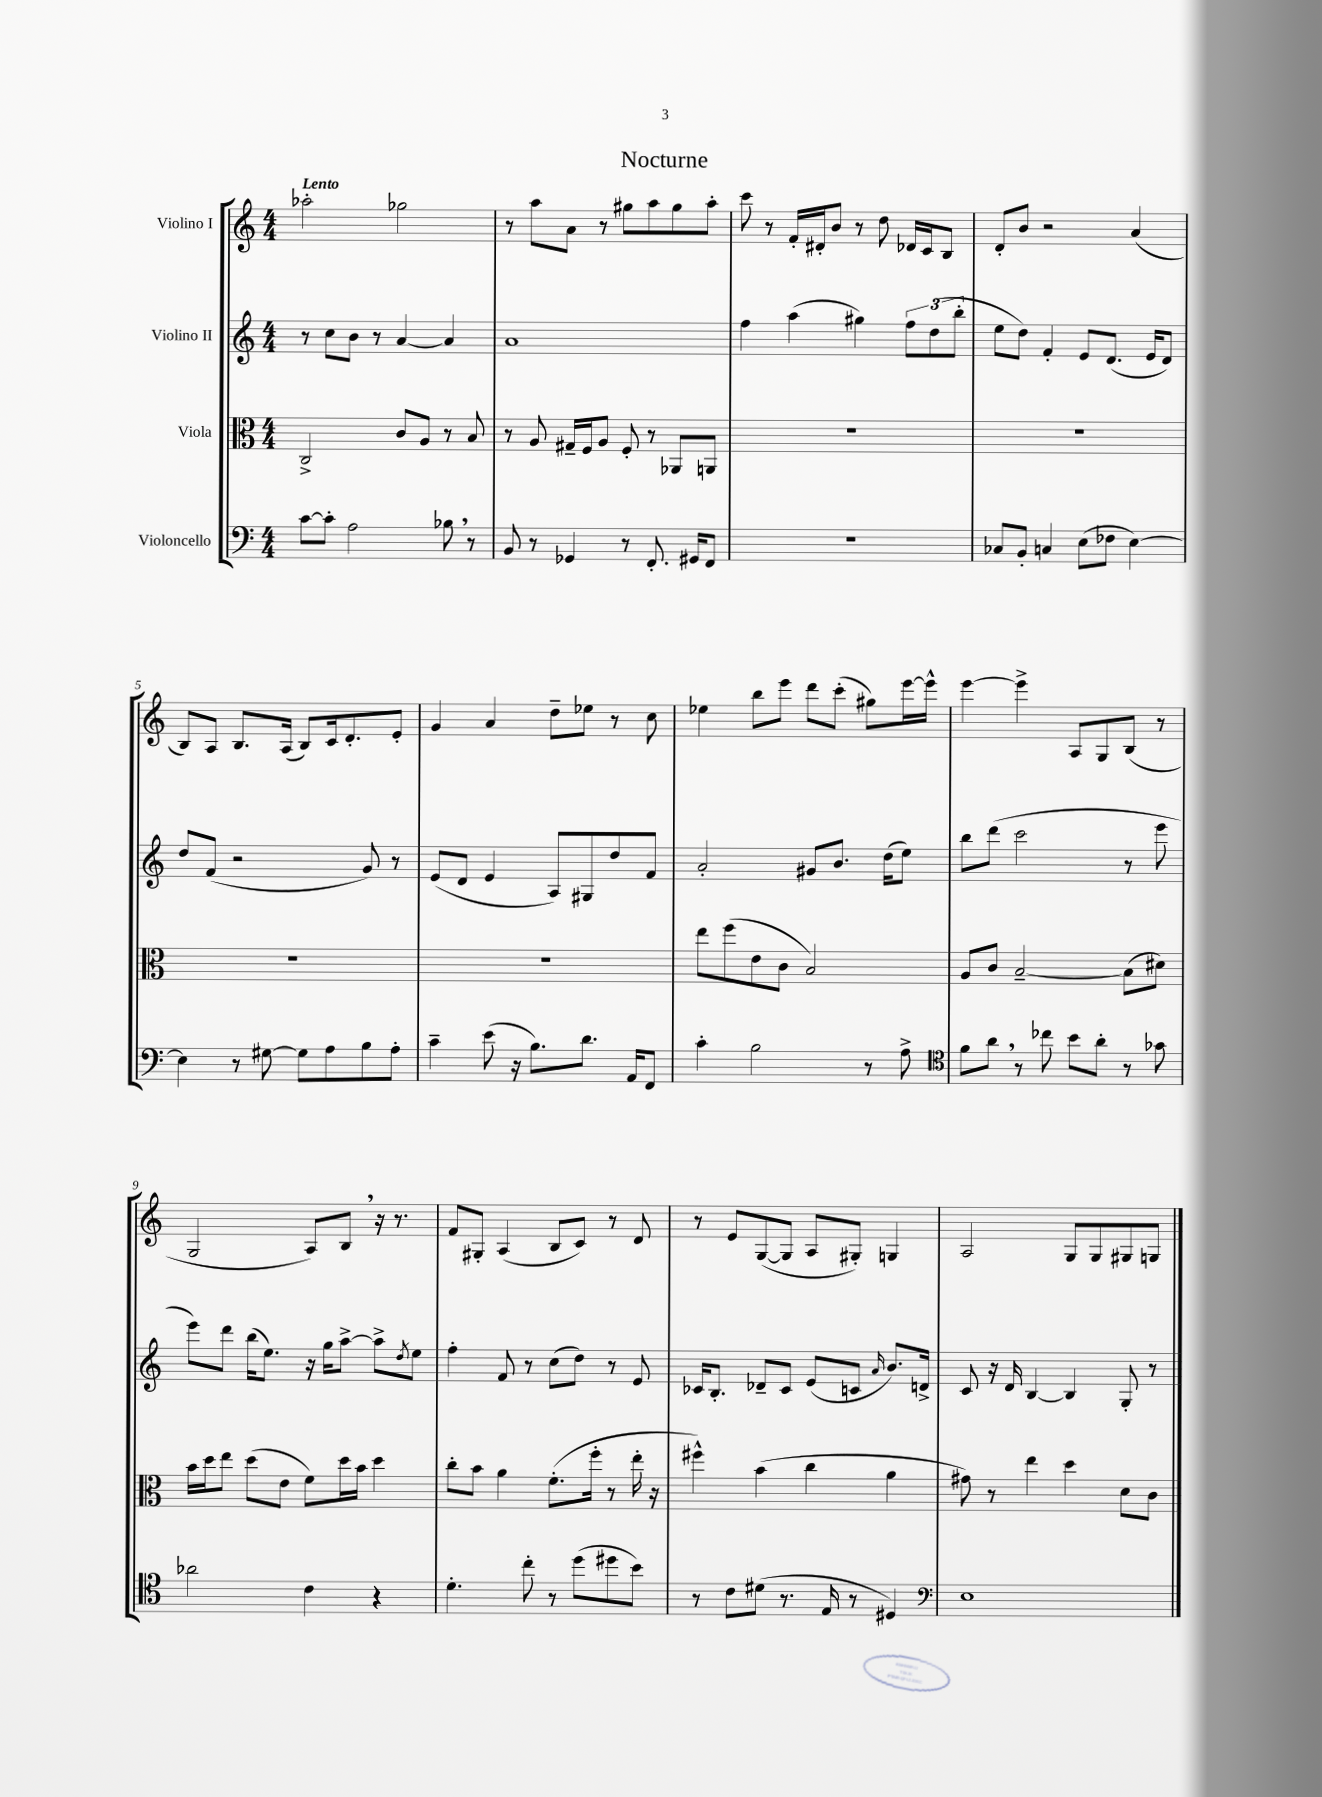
\header { title = "Nocturne" }
<<
\new StaffGroup <<
\new Staff = "s0" \with { instrumentName = "Violino I" } {
    \clef treble \key c \major \numericTimeSignature \time 4/4 \tempo "Lento"
    aes''2-. ges''2 |
    r8 a''8 a'8 r8 gis''8 a''8 gis''8 a''8-. |
    c'''8 r8 f'16-. dis'16-. b'8 r8 d''8 des'16 c'16 b8 |
    d'8-. b'8 r2 a'4( |
    b8) a8 b8. a16( b8) c'16 d'8.-. e'8-. |
    g'4 a'4 d''8-- ees''8 r8 c''8 |
    ees''4 b''8 e'''8 d'''8 c'''8-.( gis''8) e'''16~ e'''16-^ |
    e'''4~ e'''4-> a8 g8 b8( r8 |
    g2 a8) b8 \breathe r16 r8. |
    f'8 gis8-. a4( b8 c'8) r8 d'8 |
    r8 e'8 g8~( g8 a8 gis8-.) g4 |
    a2 g8 g8 gis8 g8 \bar "|." |
}
\new Staff = "s1" \with { instrumentName = "Violino II" } {
    \clef treble \key c \major \numericTimeSignature \time 4/4
    r8 c''8 b'8 r8 a'4~ a'4 |
    a'1 |
    f''4 a''4( gis''4) \tuplet 3/2 { f''8 d''8( b''8-. } |
    e''8 d''8) f'4-. e'8 d'8.( e'16 d'8) |
    d''8 f'8( r2 g'8) r8 |
    e'8( d'8 e'4 a8) gis8 d''8 f'8 |
    a'2-. gis'8 b'8. d''16( e''8) |
    b''8 d'''8( c'''2 r8 e'''8 |
    e'''8) d'''8 b''16( e''8.) r16 g''16 a''8~-> a''8-> \acciaccatura { d''8 } e''8 |
    f''4-. f'8 r8 c''8( d''8) r8 e'8 |
    ces'16 b8.-. des'8-- ces'8 e'8( c'8 \grace { a'16 } b'8.) d'16-> |
    c'8 r16 d'16 b4~ b4 g8-. r8 \bar "|." |
}
\new Staff = "s2" \with { instrumentName = "Viola" } {
    \clef alto \key c \major \numericTimeSignature \time 4/4
    c2-> c'8 a8 r8 b8 |
    r8 a8 gis16-- f16 a8 f8-. r8 aes,8 a,8 |
    R1 |
    R1 |
    R1 |
    R1 |
    e''8 f''8( e'8 c'8 b2) |
    a8 c'8 b2~-- b8( dis'8) |
    b'16 d''16 e''8 d''8( e'8 f'8) d''16 b'16 d''4 |
    c''8-. b'8 a'4 f'8.-.( f''16-. r8 e''16-. r16 |
    fis''4-^) b'4( c''4 a'4 |
    gis'8) r8 e''4 d''4 d'8 c'8 \bar "|." |
}
\new Staff = "s3" \with { instrumentName = "Violoncello" } {
    \clef bass \key c \major \numericTimeSignature \time 4/4
    c'8~ c'8-. a2 bes8 \breathe r8 |
    b,8 r8 ges,4 r8 f,8.-. gis,16 f,8 |
    R1 |
    ces8 b,8-. c4 e8( fes8 e4~) |
    e4 r8 gis8~ gis8 a8 b8 a8-. |
    c'4-- e'8( r16 b8.) d'8. a,16 f,8 |
    c'4-. b2 r8 a8-> |
    \clef tenor f'8 a'8 \breathe r8 ces''8 b'8 a'8-. r8 ges'8 |
    aes'2 c'4 r4 |
    d'4.-. c''8-. r8 d''8( dis''8 b'8) |
    r8 c'8 dis'8( r8. e16 r8 dis4) |
    \clef bass e1 \bar "|." |
}
>>
>>
